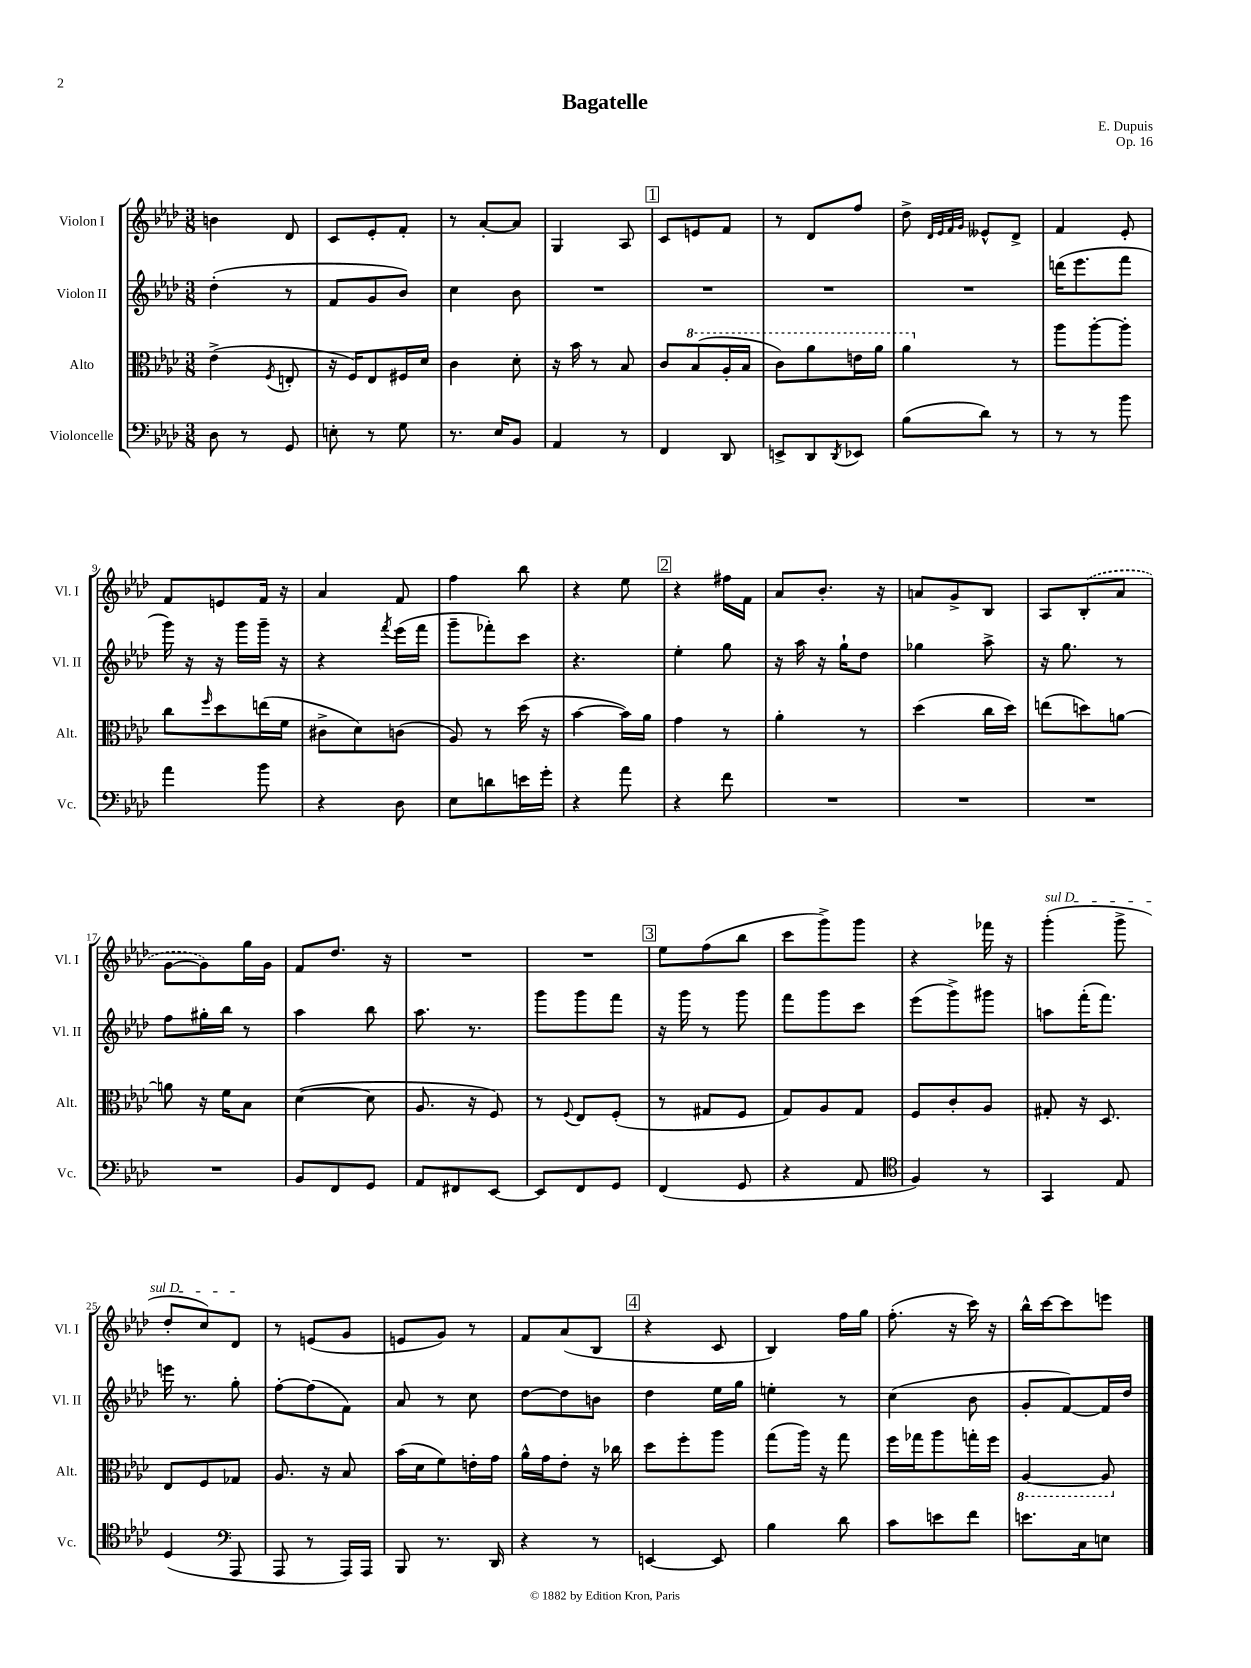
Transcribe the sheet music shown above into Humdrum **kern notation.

**kern	**kern	**kern	**kern
*staff4	*staff3	*staff2	*staff1
*clefF4	*clefC3	*clefG2	*clefG2
*k[b-e-a-d-]	*k[b-e-a-d-]	*k[b-e-a-d-]	*k[b-e-a-d-]
*M3/8	*M3/8	*M3/8	*M3/8
8D-\	(4e-^\	(4dd-'\	4b\
8r	.	.	.
.	8qF/	.	.
8GG/	8E'/	8r	8d-/
=	=	=	=
8E'\	16r	8f/L	8c/L
.	16F/LK)	.	.
8r	8E-/	8g/	8e-'/
8G\	16F#/L	8b-/J)	8f'/J
.	16d-/JJ	.	.
=	=	=	=
8.r	4c\	4cc\	8r
.	.	.	[8a-'/L
16E-/LK	.	.	.
8BB-/J	8d-'\	8b-\	8a-/]J
=	=	=	=
4AA-/	16r	4.r	4G/
.	16b-\	.	.
.	8r	.	.
8r	8B-/	.	8A-/
=	=	=	=
4FF/	8c/L	4.r	8c/L
.	(8b-/	.	8e/
8DD-/	16a-'/L	.	8f/J
.	16b-/JJ	.	.
=	=	=	=
8EE^/L	8cc\L)	4.r	8r
8DD-/	8aa-\	.	8d-/L
8qDD-/	.	.	.
8EE-/J	16ee\L	.	8ff/J
.	16aa-\JJ	.	.
=	=	=	=
(8B-\L	4aa-\	4.r	8dd-^\
.	.	.	32qqd-/LLL
.	.	.	32qqe-/
.	.	.	32qqf/
.	.	.	32qqg/JJJ
8d-\J)	.	.	8e--^^/L
8r	8r	.	8d-^/J
=	=	=	=
8r	8aa-\L	(16ddd\LK	4f/
.	.	8.eee-\	.
8r	[8aa-'\	.	.
8b-\	8aa-'\]J	8fff\J	8e-'/
=	=	=	=
4a-\	8cc\L	16ggg\)	8f/L
.	.	16r	.
.	16qqff/	.	.
.	8dd-\	16r	8e/
.	.	16ggg\LL	.
8b-\	(16ee\L	16ggg~\JJ	16f/Jk
.	16f\JJ	16r	16r
=	=	=	=
4r	8c#^\L	4r	4a-/
.	8d-\)	.	.
.	.	8qfff/	.
8D-\	(8c\J	(16eee-\LL	8f/
.	.	16fff\JJ	.
=	=	=	=
8E-\L	8A-/)	8ggg~\L	4ff\
8d\	8r	8fff-'\)	.
16e\L	(16dd-\	8ccc\J	8bb-\
16g'\JJ	16r	.	.
=	=	=	=
4r	[4b-\	4.r	4r
8a-\	16b-\]LL)	.	8ee-\
.	16a-\JJ	.	.
=	=	=	=
4r	4g\	4ee-'\	4r
8f\	8r	8gg\	16ff#\LL
.	.	.	16f\JJ
=	=	=	=
4.r	4a-'\	16r	8a-/L
.	.	16aa-\	.
.	.	16r	8.b-'/J
.	.	16gg`\LK	.
.	8r	8dd-\J	.
.	.	.	16r
=	=	=	=
4.r	(4dd-\	4gg-\	8a/L
.	.	.	8g^/
.	16cc\LL	8aa-^\	8B-/J
.	16dd-\JJ)	.	.
=	=	=	=
4.r	(8ee\L	16r	8A-/L
.	.	8.gg\	.
.	8dd\)	.	(8B-'/
.	[8a\J	8r	8a-/J
=	=	=	=
4.r	8a\]	8ff\L	[8g\L
.	16r	16gg#'\L	8g\])
.	16f\LK	16bb-\JJ	.
.	8B-\J	8r	16gg\L
.	.	.	16g\JJ
=	=	=	=
8BB-/L	([4d-\	4aa-\	8f/L
8FF/	.	.	8.dd-/J
8GG/J	8d-\]	8bb-\	.
.	.	.	16r
=	=	=	=
8AA-/L	8.A-/	8.aa-\	4.r
8FF#/	.	.	.
.	16r	8.r	.
[8EE-/J	8F/)	.	.
=	=	=	=
8EE-/]L	8r	8ggg\L	4.r
.	8qqF/	.	.
8FF/	8E-/L	8ggg\	.
8GG/J	(8F'/J	8fff\J	.
=	=	=	=
(4FF/	8r	16r	8ee-\L
.	.	16ggg\	.
.	8G#/L	8r	(8ff\
8GG/	8F/J	8ggg\	8bb-\J
=	=	=	=
4r	8G/L)	8fff\L	8ccc\L
.	8A-/	8ggg\	8ggg^\)
8AA-/	8G/J	8ccc\J	8ggg\J
=	=	=	=
*clefC4	*	*	*
4F/)	8F/L	(8eee-\L	4r
.	8c'/	8ggg^\)	.
8r	8A-/J	8ggg#\J	16fff-\
.	.	.	16r
=	=	=	=
4GG/	8G#'/	8aa\L	(4ggg'\
.	16r	(16fff'\K	.
.	8.D-/	8.fff\J)	.
8E-/	.	.	8ggg^\
=	=	=	=
(4D-/	8E-/L	16eee\	8dd-'/L
.	.	8.r	.
.	8F/	.	8cc/)
*clefF4	*	*	*
8AAA-/	8G-/J	8gg'\	8d-/J
=	=	=	=
8AAA-/	8.A-/	[8ff'\L	8r
8r	.	(8ff\]	(8e/L
.	16r	.	.
16AAA-/LL)	8B-/	8f\J)	8g/J
16AAA-/JJ	.	.	.
=	=	=	=
8BBB-/	(16b-\LL	8a-/	8e/L
.	16d-\J	.	.
8.r	8f\)	8r	8g/J)
.	16e'\L	8cc\	8r
16DD-/	16g\JJ	.	.
=	=	=	=
4r	16a-^^\LL	[8dd-\L	8f/L
.	16g\J	.	.
.	8e-'\J	8dd-\]	(8a-/
8r	16r	8b\J	8B-/J
.	16cc-\	.	.
=	=	=	=
[4EE/	8dd-\L	4dd-\	4r
.	8ff'\	.	.
8EE/]	8aa-\J	16ee-\LL	8c/
.	.	16gg\JJ	.
=	=	=	=
4B-\	(8gg\L	4ee'\	4B-/)
.	16aa-\Jk)	.	.
.	16r	.	.
8d-\	8gg\	8r	16ff\LL
.	.	.	16gg\JJ
=	=	=	=
8c\L	16ff\LL	(4cc\	(8.ff'\
.	16gg-\J	.	.
8e\	8aa-\	.	.
.	.	.	16r
8f\J	16gg'\L	8b-\	16ccc\)
.	16ff\JJ	.	16r
=	=	=	=
8.e\L	[4AA-/	8g'/L	16bb-^^\LL
.	.	.	[16ccc\J
.	.	[8f/)	8ccc\]
16C\k	.	.	.
8E\J	8AA-/]	16f/]L	8eee\J
.	.	16dd-/JJ	.
==	==	==	==
*-	*-	*-	*-
